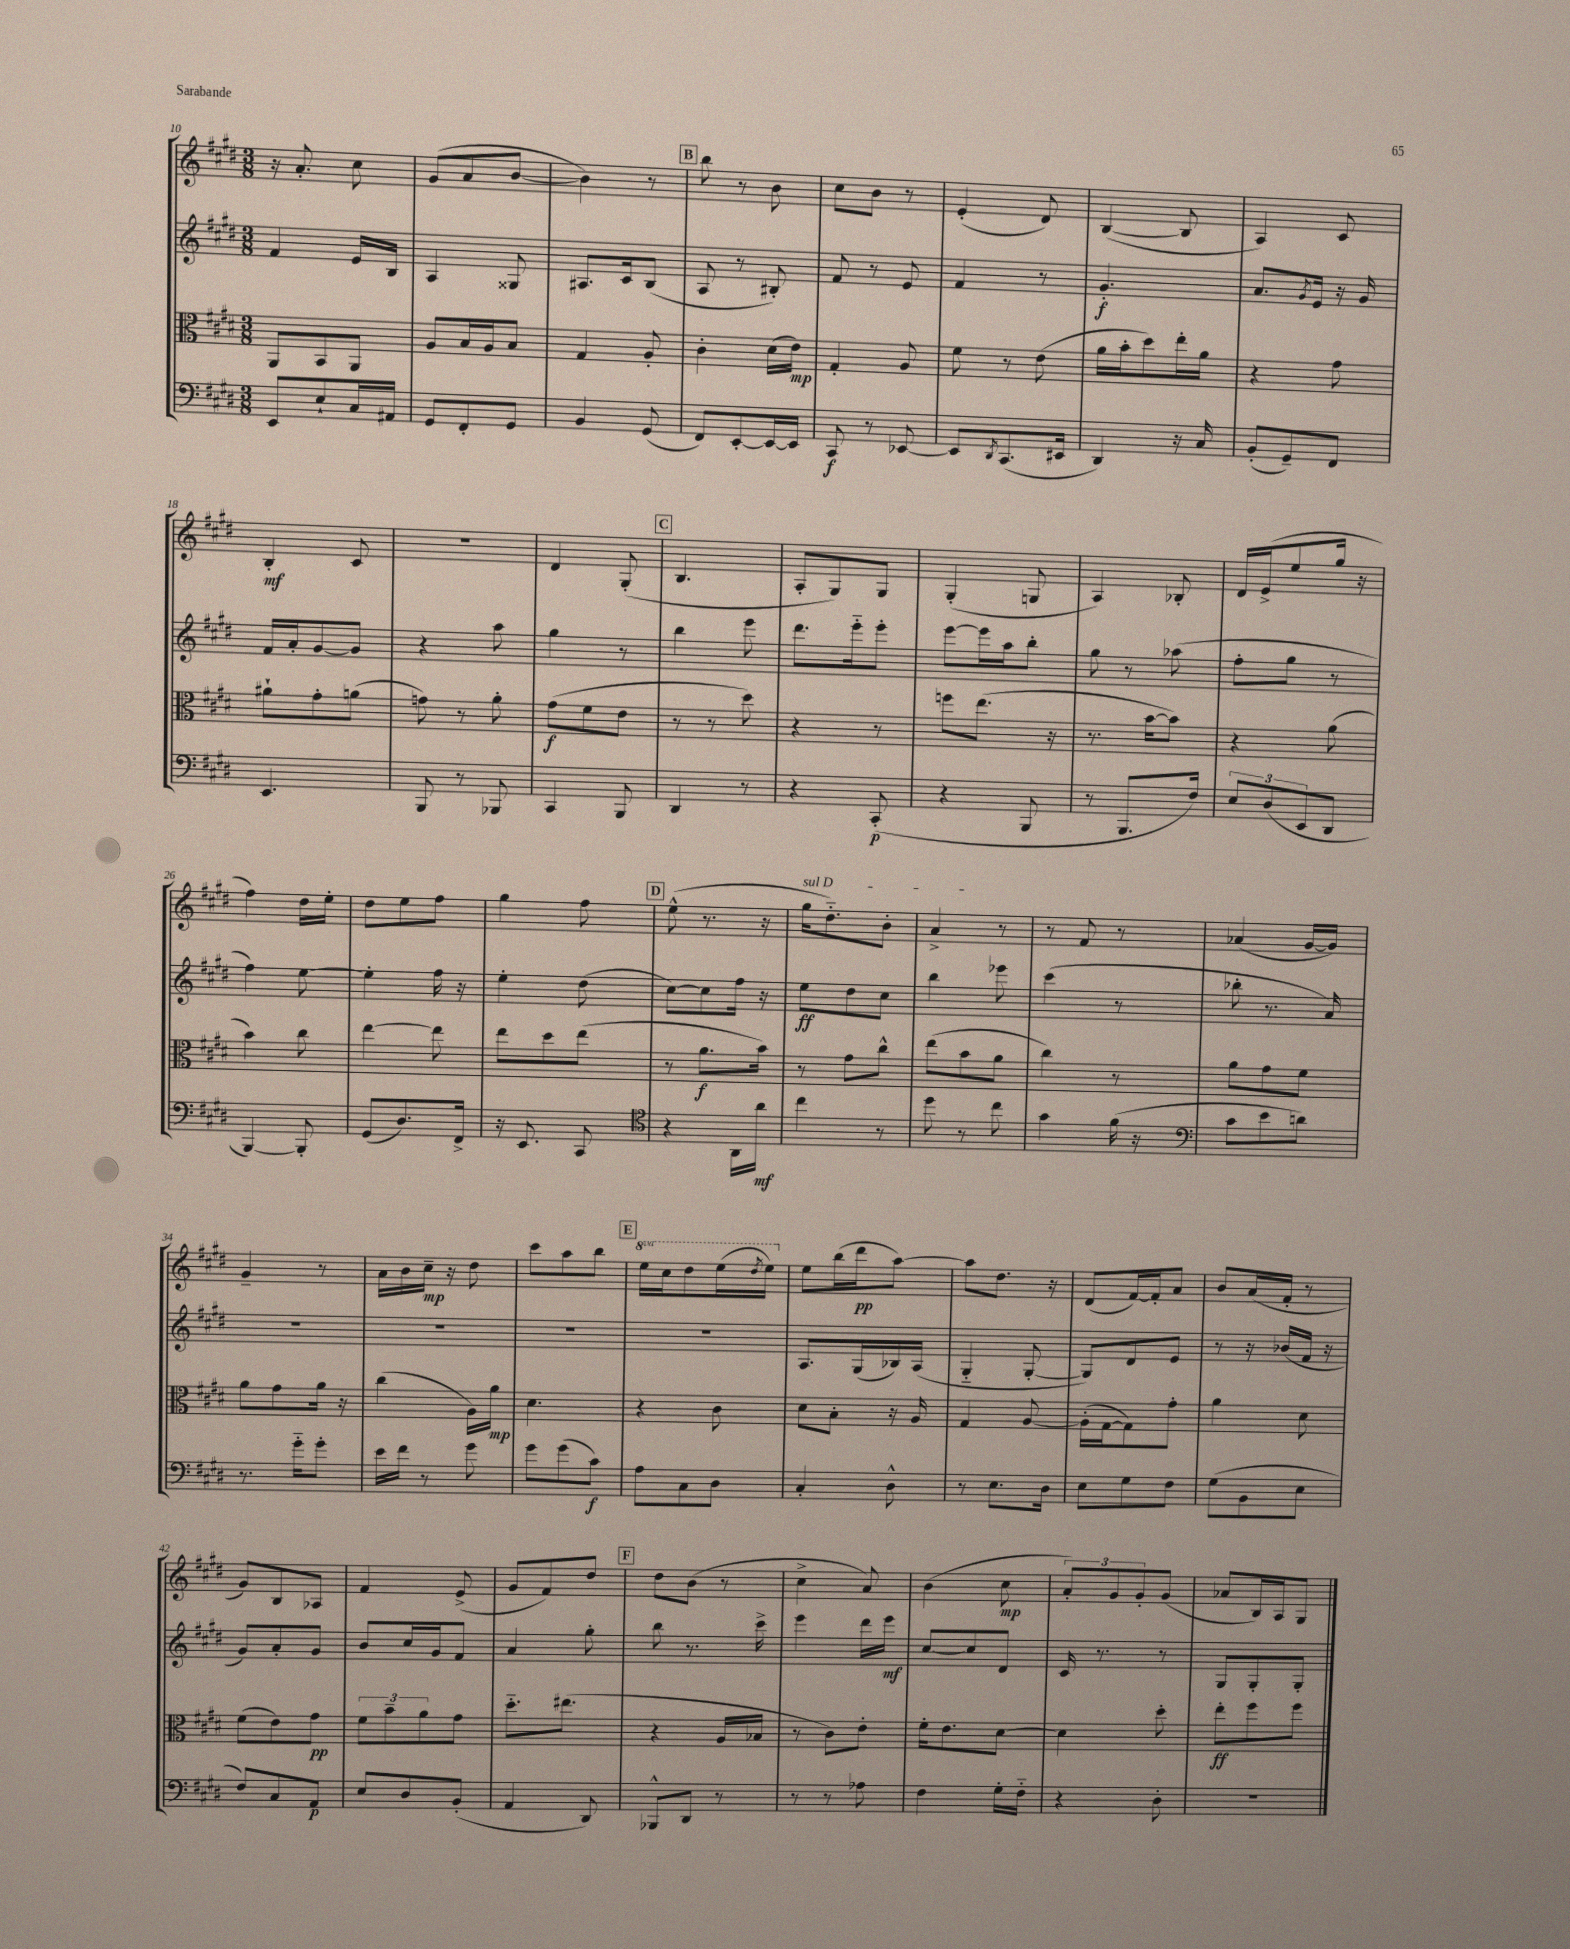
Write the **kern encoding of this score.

**kern	**kern	**kern	**kern
*staff4	*staff3	*staff2	*staff1
*clefF4	*clefC3	*clefG2	*clefG2
*k[f#c#g#d#]	*k[f#c#g#d#]	*k[f#c#g#d#]	*k[f#c#g#d#]
*M3/8	*M3/8	*M3/8	*M3/8
8EE	8AA	4f#	16r
.	.	.	8.a'
8E`	8BB	.	.
16C#	8AA	16e	8cc#
16AA#	.	16B	.
=	=	=	=
8GG#	8A	4A	(8g#
8FF#'	16B	.	8a
.	16A	.	.
8GG#	8B	8G##	[8b
=	=	=	=
4BB	4G#	8.A#	4b])
.	.	16c#	.
(8GG#	8A'	(8B	8r
=	=	=	=
8FF#)	4c#'	8A	8bb
[8EE'	.	8r	8r
16EE_	(16d#	8B#')	8b
16EE]	16e)	.	.
=	=	=	=
8CC#	4G#'	8f#	8cc#
8r	.	8r	8b
[8EE-	8A	8e	8r
=	=	=	=
8EE-]	8f#	4f#	(4e'
8qDD#	.	.	.
(8.CC#	8r	.	.
.	(8e	8r	8d#)
16EE#	.	.	.
=	=	=	=
4DD#)	16a	4.g#'	([4B
.	16b'	.	.
.	8dd#)	.	.
16r	16ee'	.	8B]
16C#	16a	.	.
=	=	=	=
(8BB'	4r	8.a	4A)
8GG#~)	.	.	.
.	.	8qg#	.
.	.	16e	.
8FF#	8g#	16r	8c#
.	.	16g#	.
=	=	=	=
4.EE	8a#`	16f#	4B'
.	.	16a'	.
.	8g#'	[8g#	.
.	(8a	8g#]	8c#
=	=	=	=
8BBB	8g)	4r	4.r
8r	8r	.	.
8BBB-	8a'	8aa	.
=	=	=	=
4CC#	(8g#	4gg#	4d#
.	8f#	.	.
8BBB	8e	8r	(8G#'
=	=	=	=
4DD#	8r	4bb	4.B
.	8r	.	.
8r	8dd#)	8eee	.
=	=	=	=
4r	4r	8.ddd#	8A'
.	.	.	8G#)
.	.	16eee'~	.
(8CC#'	8r	8eee'	8G#
=	=	=	=
4r	8ff	[8eee	(4G#'
.	(8.ee	16eee]	.
.	.	16aa	.
8BBB	.	8bb'	8G
.	16r	.	.
=	=	=	=
8r	8.r	8gg#	4A)
8.BBB	.	8r	.
.	[16b	.	.
.	8b])	(8aa-	8B-'
16F#)	.	.	.
=	=	=	=
12E	4r	8ff#'	16d#
.	.	.	(16e^
(12D#	.	.	.
.	.	8gg#	8ee
12EE	.	.	.
8DD#	(8a	8r	16gg#
.	.	.	16r
=	=	=	=
[4BBB)	4b)	4ff#)	4ff#)
8BBB']	8cc#	[8ee	16dd#
.	.	.	16ee'
=	=	=	=
(8GG#	[4ee	4ee']	8dd#
8.D#)	.	.	8ee
.	8ee]	16ff#	8ff#
16FF#^	.	16r	.
=	=	=	=
16r	8ee	4ee'	4gg#
8.EE	.	.	.
.	8dd#	.	.
8CC#	(8ee	(8dd#	8ff#
=	=	=	=
*clefC4	*	*	*
4r	8r	[8cc#)	(8ee^^
.	8.a	8cc#]	8.r
16AA	.	16ff#	.
16a	16b)	16r	16r
=	=	=	=
4cc#	8r	8ee	16gg#
.	.	.	8.dd#'~)
.	8g#	8dd#	.
8r	8cc#^^	8cc#	8b'
=	=	=	=
8dd#	(8ee	4bb	4a^
8r	8b	.	.
8cc#	8a	8eee-	8r
=	=	=	=
4g#	4cc#)	(4ccc#	8r
.	.	.	8f#
(16f#	8r	8r	8r
16r	.	.	.
=	=	=	=
*clefF4	*	*	*
8c#	8a	8bb-'	(4a-
8e	8g#	8.r	.
8d)	8f#	.	[16g#
.	.	16a)	16g#])
=	=	=	=
8.r	8a	4.r	4g#~
.	8g#	.	.
16g#'~	.	.	.
8g#'	16a	.	8r
.	16r	.	.
=	=	=	=
16e	(4cc#	4.r	16a
16f#	.	.	16b
8r	.	.	16cc#~
.	.	.	16r
8g#	16A)	.	8dd#
.	16a	.	.
=	=	=	=
8g#	4.d#	4.r	8ccc#
(8g#	.	.	8aa
8c#)	.	.	8bb
=	=	=	=
8A	4r	4.r	16eee
.	.	.	16ccc#
8C#	.	.	8ddd#
8D#	8c#	.	(16eee
.	.	.	8qddd#
.	.	.	16eee)
=	=	=	=
4C#'	8d#	8.A	8ee
.	8B'	.	(16bb
.	.	(16G#	16ddd#
8D#^^	16r	16B-)	[8aa)
.	16A	(16A	.
=	=	=	=
8r	4G#	4G#'~	8aa]
8.E	.	.	8.dd#
.	[8A	[8G#'	.
16D#	.	.	16r
=	=	=	=
8E	(16A']	8G#])	(8d#
.	[16G#	.	.
8G#	8G#])	8d#	[16f#)
.	.	.	16f#']
8F#	8g#'	8e	8a
=	=	=	=
(8G#	4a	8r	8b
8BB	.	16r	(16a
.	.	(16b-	16f#'
8E	8d#	16f#	8r
.	.	16r	.
=	=	=	=
8F#)	(8f#	8g#)	8g#)
8C#	8e)	8a'	8B
8AA	8g#	8g#	8A-
=	=	=	=
8E	12f#	8b	4f#
.	12b~	.	.
8D#	.	16cc#	.
.	12a	.	.
.	.	16g#	.
(8BB'	8g#	8f#	(8e^
=	=	=	=
4AA	8.dd#'~	4a	8g#
.	.	.	8f#)
.	(8.ee#	.	.
8DD#)	.	8gg#'	8dd#
=	=	=	=
8BBB-^^	4r	8bb	8dd#
8DD#	.	8.r	(8b
8r	16A	.	8r
.	16B-	16ccc#^	.
=	=	=	=
8r	8r	4eee	4cc#^
8r	8c#)	.	.
8A-	8e'	16ddd#	8a)
.	.	16eee	.
=	=	=	=
4F#	16f#'	[8cc#	(4b
.	8.e	.	.
.	.	8cc#]	.
16G#'	[8d#	8d#	8cc#
16F#'~	.	.	.
=	=	=	=
4r	4d#]	16c#	12a')
.	.	8.r	.
.	.	.	12g#
.	.	.	12g#'
8D#'	8dd#'	8r	(8g#
=	=	=	=
4.r	8ee'	8G#	8a-
.	8ff#	8G#'	16B)
.	.	.	16A
.	8ff#	8G#'	8G#
==	==	==	==
*-	*-	*-	*-
